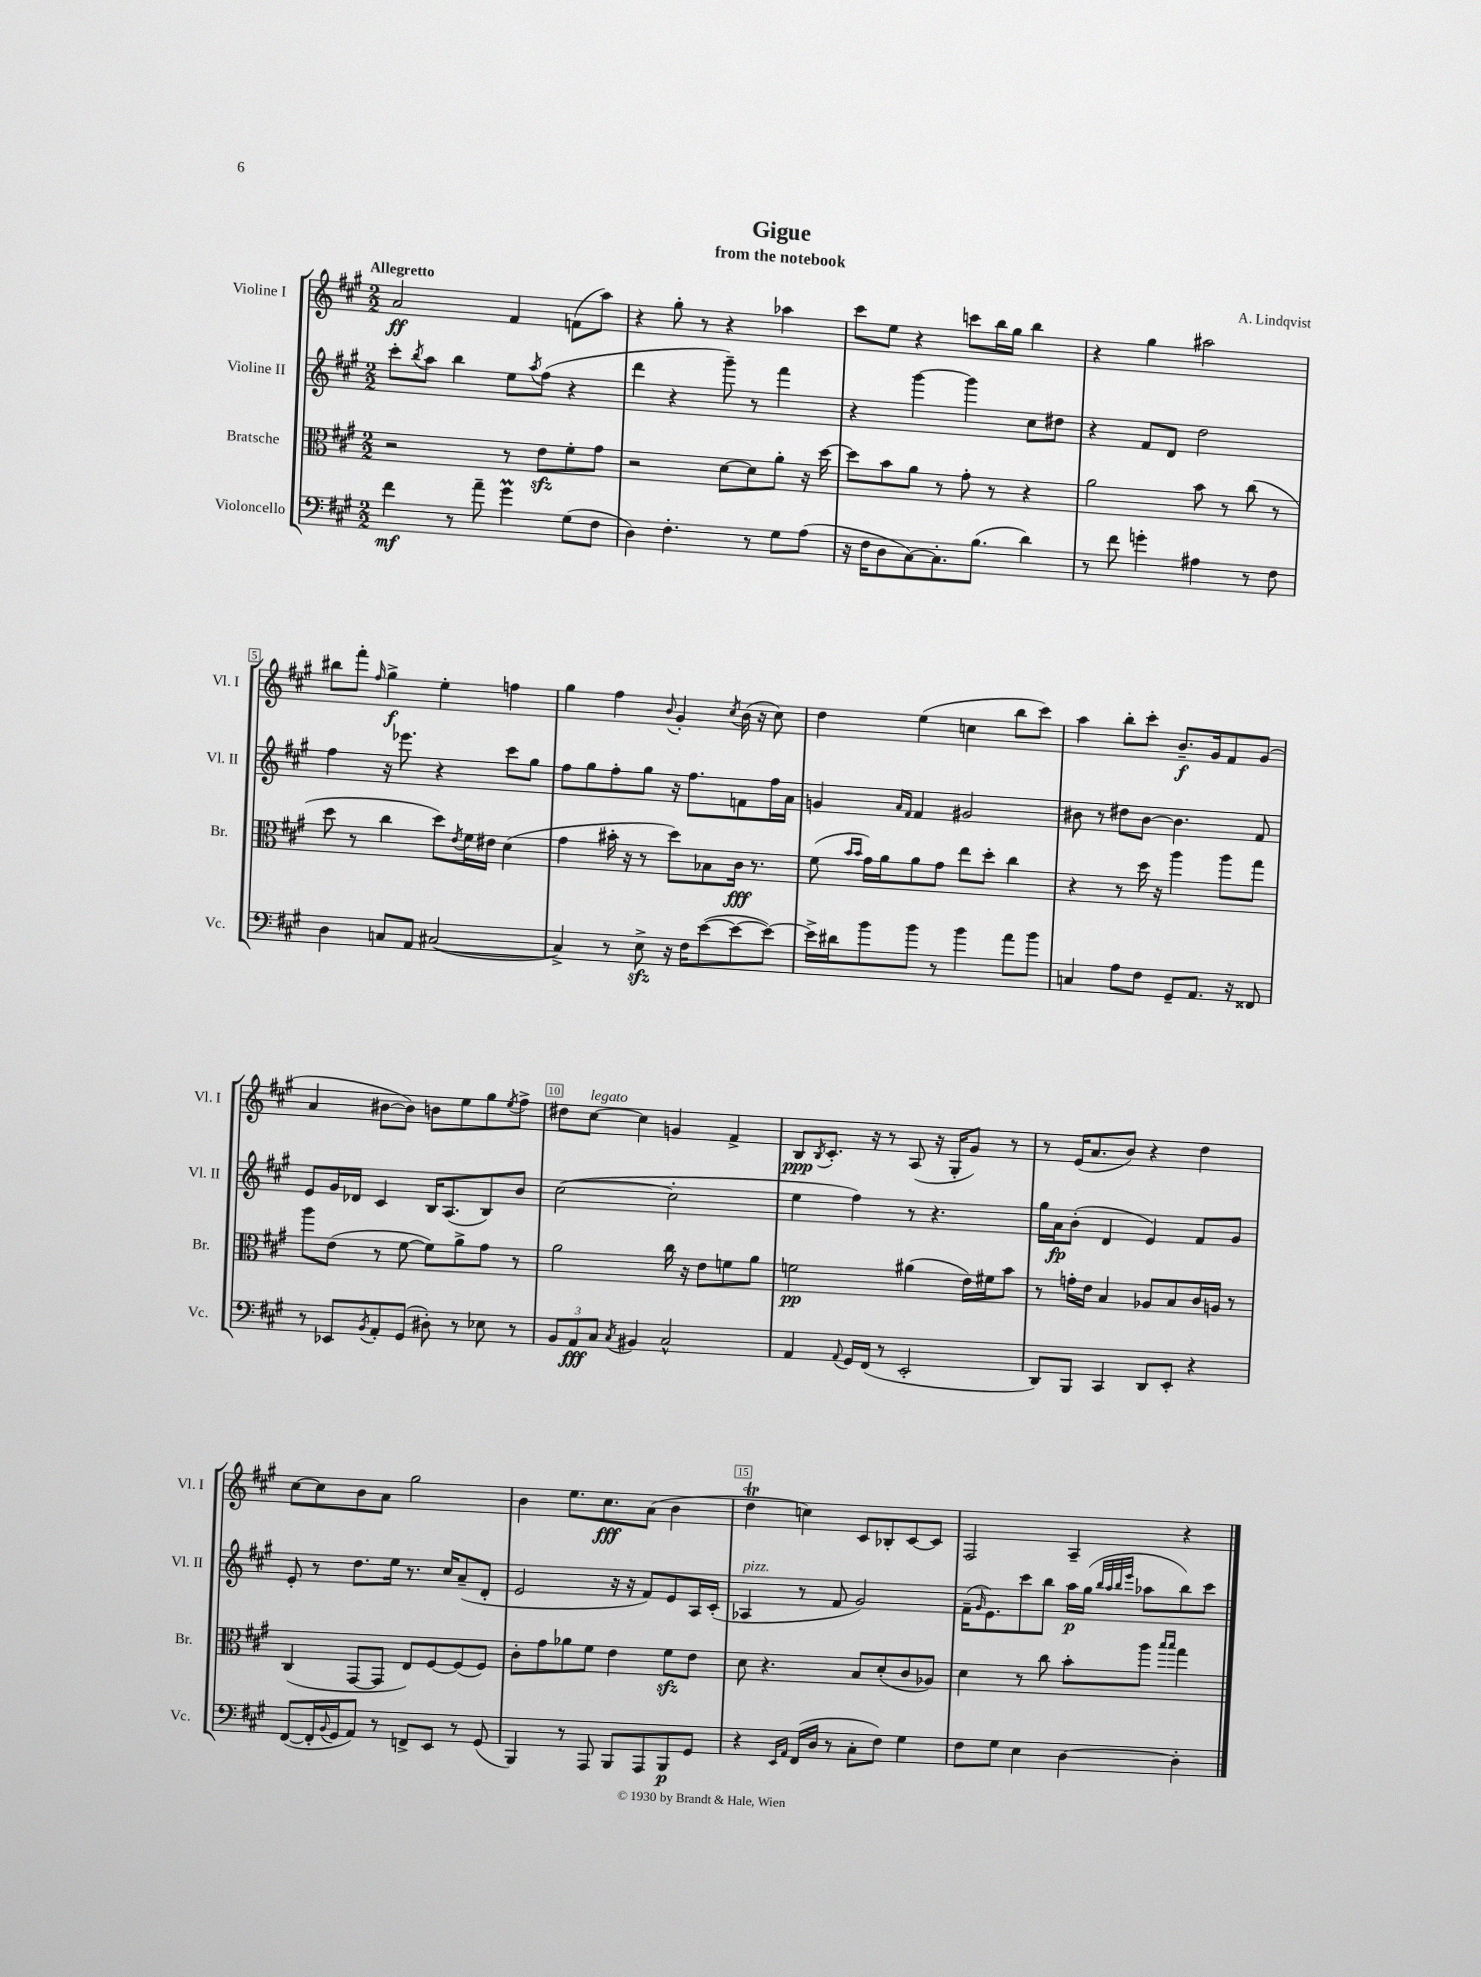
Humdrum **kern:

**kern	**dynam	**kern	**dynam	**kern	**dynam	**kern	**dynam
*part4	*part4	*part3	*part3	*part2	*part2	*part1	*part1
*staff4	*staff4	*staff3	*staff3	*staff2	*staff2	*staff1	*staff1
*I"Violoncello	*	*I"Bratsche	*	*I"Violine II	*	*I"Violine I	*
*I'Vc.	*	*I'Br.	*	*I'Vl. II	*	*I'Vl. I	*
*clefF4	*	*clefC3	*	*clefG2	*	*clefG2	*
*k[f#c#g#]	*	*k[f#c#g#]	*	*k[f#c#g#]	*	*k[f#c#g#]	*
*M2/2	*	*M2/2	*	*M2/2	*	*M2/2	*
=1	=1	=1	=1	=1	=1	=1	=1
!	!	!	!	!	!	!LO:TX:a:B:t=Allegretto	!
4f#\	mf	2r	.	8ccc#'\L	.	2a/	ff
.	.	.	.	8qbb/	.	.	.
.	.	.	.	8aa\J	.	.	.
8r	.	.	.	4bb\	.	.	.
8a~\	.	.	.	.	.	.	.
4g#m\	.	8r	.	8ee\L	.	4f#/	.
.	.	.	.	8qaa/	.	.	.
.	.	8ezz\L	.	(8ff#\J	.	.	.
(8G#\L	.	8f#'\	.	4r	.	(8fn\L	.
8F#\J	.	8g#\J	.	.	.	8aa\J)	.
=2	=2	=2	=2	=2	=2	=2	=2
4D\)	.	2r	.	4ddd\	.	4r	.
4.F#'\	.	.	.	4r	.	8gg#'\	.
.	.	.	.	.	.	8r	.
.	.	[8d\L	.	8ggg#~\)	.	4r	.
8r	.	8d\]	.	8r	.	.	.
8G#\L	.	8a'\J	.	4fff#\	.	4aa-X\	.
(8A\J	.	16r	.	.	.	.	.
.	.	[16dd\	.	.	.	.	.
=3	=3	=3	=3	=3	=3	=3	=3
16r	.	8dd\L]	.	4r	.	8ccc#\L	.
16F#\KL	.	.	.	.	.	.	.
8D\	.	8b\	.	.	.	8ee\J	.
[8C#\)	.	8a\J	.	[4ggg#\	.	4r	.
8.C#'\]	.	8r	.	.	.	.	.
.	.	8g#'\	.	4ggg#\]	.	8cccn\L	.
(8.B\J	.	.	.	.	.	.	.
.	.	8r	.	.	.	16bb\L	.
.	.	.	.	.	.	16gg#\JJ	.
4d\)	.	4r	.	8cc#\L	.	4bb\	.
.	.	.	.	8dd#X\J	.	.	.
=4	=4	=4	=4	=4	=4	=4	=4
8r	.	2a\	.	4r	.	4r	.
8f#\	.	.	.	.	.	.	.
4gn'\	.	.	.	8f#/L	.	4gg#\	.
.	.	.	.	8d/J	.	.	.
4A#X\	.	8b\	.	2dd\	.	2aa#X\	.
.	.	8r	.	.	.	.	.
8r	.	(8cc#\	.	.	.	.	.
8F#\	.	8r	.	.	.	.	.
!!LO:LB:g=z
=5	=5	=5	=5	=5	=5	=5	=5
4D\	.	8dd\	.	4ff#\	.	8bb#X\L	.
.	.	8r	.	.	.	8fff#'\J	.
.	.	.	.	.	.	16qqff#/	.
8Cn/L	.	4cc#\	.	16r	.	4gg#^\	f
.	.	.	.	8.eee-X\	.	.	.
8AA/J	.	.	.	.	.	.	.
([2C#X/	.	8dd\L)	.	4r	.	4ee'\	.
.	.	8qe/	.	.	.	.	.
.	.	16f#\L	.	.	.	.	.
.	.	16e#X\JJ	.	.	.	.	.
.	.	(4d\	.	8ccc#\L	.	4ffn\	.
.	.	.	.	8gg#\J	.	.	.
=6	=6	=6	=6	=6	=6	=6	=6
4C#^/])	.	4g#\	.	8ff#\L	.	4gg#\	.
.	.	.	.	8gg#\	.	.	.
8r	.	16b#X'\	.	8ff#'\	.	4ff#\	.
.	.	16r	.	.	.	.	.
8Ezz^\	.	8r	.	8gg#\J	.	.	.
.	.	.	.	.	.	8qqb/	.
16r	.	8dd\L)	.	16r	.	4g#'/	.
16F#\KL	.	.	.	8.ff#\L	.	.	.
([8e\	.	8B-X\	.	.	.	.	.
.	.	.	.	.	.	8qcc#/	.
8e\_	.	16c#\Jk	fff	8fn\	.	(16b\	.
.	.	8.r	.	.	.	16r	.
8e\J_)	.	.	.	16ff#\L	.	8cc#\)	.
.	.	.	.	16a\JJ	.	.	.
=7	=7	=7	=7	=7	=7	=7	=7
16e^\LL]	.	(8f#\	.	4gn/	.	4dd\	.
16d#X\J	.	.	.	.	.	.	.
.	.	16qqb/LL	.	.	.	.	.
.	.	16qqb/JJ	.	.	.	.	.
8b\	.	16g#\LL)	.	.	.	.	.
.	.	16a\J	.	.	.	.	.
.	.	.	.	16qqa/LL	.	.	.
.	.	.	.	16qqf#/JJ	.	.	.
8b\J	.	8a\	.	4f#/	.	(4ee\	.
8r	.	8g#\J	.	.	.	.	.
4b\	.	8ee\L	.	2g#X/	.	4ccn\	.
.	.	8dd'\J	.	.	.	.	.
8a\L	.	4cc#\	.	.	.	8bb\L	.
8b\J	.	.	.	.	.	8ccc#\J)	.
=8	=8	=8	=8	=8	=8	=8	=8
4Cn/	.	4r	.	8b#X\	.	4aa\	.
.	.	.	.	8r	.	.	.
8A\L	.	8r	.	8dd#X\L	.	8bb'\L	.
8F#\J	.	16dd\	.	[8b#\J	.	8ccc#'\J	.
.	.	16r	.	.	.	.	.
8GG#~/L	.	4aa\	.	4.b#\]	.	8.b~/L	f
8.AA/J	.	.	.	.	.	.	.
.	.	.	.	.	.	16g#/k	.
.	.	8aa\L	.	.	.	8f#/	.
16r	.	.	.	.	.	.	.
8FF##X/	.	8gg#\J	.	8f#/	.	(8g#/J	.
!!LO:LB:g=z
=9	=9	=9	=9	=9	=9	=9	=9
8r	.	8aa\L	.	8e/L	.	4a/	.
8EE-X/L	.	(8e\J	.	16g#/L	.	.	.
.	.	.	.	16d-X/JJ	.	.	.
8qBB/	.	.	.	.	.	.	.
8AA'/	.	8r	.	4c#/	.	[8b#X\L	.
(8GG#/J	.	[8f#\	.	.	.	8b#\J])	.
8D#X'\)	.	8f#\L])	.	16B/KL	.	8bn\L	.
.	.	.	.	(8.A/	.	.	.
8r	.	8a^\	.	.	.	8ee\	.
8E-X\	.	8g#\J	.	8B/)	.	8gg#\	.
.	.	.	.	.	.	8qee/	.
8r	.	8r	.	8b/J	.	8ff#^\J	.
=10	=10	=10	=10	=10	=10	=10	=10
12BB/L	.	2a\	.	([2cc#\	.	8dd#X\L	.
12AA/	fff	.	.	.	.	.	.
!	!	!	!	!	!	!LO:TX:a:i:t=legato	!
.	.	.	.	.	.	[8cc#\J	.
12C#/J	.	.	.	.	.	.	.
8qC#/	.	.	.	.	.	.	.
4BB#X/	.	.	.	.	.	4cc#\]	.
2C#^^/	.	16cc#\	.	2cc#'\]	.	4gn/	.
.	.	16r	.	.	.	.	.
.	.	8e\L	.	.	.	.	.
.	.	8fn\	.	.	.	4f#^/	.
.	.	8a\J	.	.	.	.	.
=11	=11	=11	=11	=11	=11	=11	=11
4AA/	.	2fn\	pp	4ee\	.	8B/L	ppp
.	.	.	.	.	.	8qB/	.
.	.	.	.	.	.	8.c#'/J	.
8qqAA/	.	.	.	.	.	.	.
16GG#/LL	.	.	.	4ff#\)	.	.	.
(16FF#/JJ	.	.	.	.	.	16r	.
8r	.	.	.	.	.	8r	.
2EE'/	.	(4a#X\	.	8r	.	(8A/	.
.	.	.	.	4.r	.	16r	.
.	.	.	.	.	.	16G#'/KL	.
.	.	16e\LL)	.	.	.	8g#/J)	.
.	.	16f#X\J	.	.	.	.	.
.	.	8b\J	.	.	.	8r	.
=12	=12	=12	=12	=12	=12	=12	=12
8DD/L)	.	8r	.	16gg#\LL	.	8r	.
.	.	.	.	16a\J	fp	.	.
8BBB/J	.	16gn'\LL	.	(8b'\J	.	(16e/KL	.
.	.	16e\JJ	.	.	.	8.a/	.
4CC#/	.	4B/	.	4d/	.	.	.
.	.	.	.	.	.	8b/J)	.
8DD/L	.	8A-X/L	.	4e/)	.	4r	.
8EE'/J	.	8B/	.	.	.	.	.
4r	.	16c#/L	.	8f#/L	.	4dd\	.
.	.	16An/JJ	.	.	.	.	.
.	.	8r	.	8g#/J	.	.	.
!!LO:LB:g=z
=13	=13	=13	=13	=13	=13	=13	=13
([8FF#/L	.	(4C#/	.	8e'/	.	[8cc#\L	.
16FF#'/L]	.	.	.	8r	.	8cc#\]	.
8qqBB/	.	.	.	.	.	.	.
16GG#/J	.	.	.	.	.	.	.
8AA/J)	.	[8GG#/L	.	8.dd\L	.	8b\	.
8r	.	8GG#/J]	.	.	.	8a\J	.
.	.	.	.	16ee\Jk	.	.	.
8FFn^/L	.	8E/L)	.	8.r	.	2gg#\	.
8EE/J	.	[8F#/	.	.	.	.	.
.	.	.	.	16cc#/KL	.	.	.
8r	.	(8F#/]	.	(8a~/	.	.	.
(8GG#/	.	8F#/J)	.	8d'/J	.	.	.
=14	=14	=14	=14	=14	=14	=14	=14
4BBB/)	.	8c#'\L	.	2e/	.	4b\	.
.	.	8g#\	.	.	.	.	.
8r	.	8a-X\	.	.	.	8.ee\L	.
8AAA/	.	8f#\J	.	.	.	.	.
.	.	.	.	.	.	8.cc#\	fff
8BBB/L	.	4e\	.	16r	.	.	.
.	.	.	.	16r	.	.	.
8AAA/	.	.	.	8f#/L)	.	(8a\J	.
8BBB/	p	8f#zz\L	.	8e/	.	4b\	.
8GG#/J	.	8e\J	.	16A/L	.	.	.
.	.	.	.	(16c#'/JJ	.	.	.
=15	=15	=15	=15	=15	=15	=15	=15
!	!	!	!	!LO:TX:a:i:t=pizz.	!	!	!
4r	.	8d\	.	4A-X/	.	4ddT\	.
.	.	4.r	.	.	.	.	.
16qqEE/LL	.	.	.	.	.	.	.
16qqAA/JJ	.	.	.	.	.	.	.
(16FF#/LL	.	.	.	8r	.	4ccn\)	.
16D/JJ	.	.	.	.	.	.	.
8r	.	.	.	8f#/	.	.	.
8C#'\L	.	8B/L	.	2g#/)	.	8c#/L	.
8F#\J)	.	(8d'/	.	.	.	8B-X'/	.
4G#\	.	8c#/	.	.	.	[8c#/	.
.	.	8A-X/J)	.	.	.	8c#/J]	.
=16	=16	=16	=16	=16	=16	=16	=16
8F#\L	.	4d\	.	(16f#~\KL	.	2F#/	.
.	.	.	.	16qqg#/	.	.	.
.	.	.	.	8.e\)	.	.	.
8G#\J	.	.	.	.	.	.	.
4E\	.	8r	.	8ccc#\	.	.	.
.	.	8cc#\	.	8bb\J	.	.	.
[4D\	.	8b'\L	.	16aa\LL	p	4A~/	.
.	.	.	.	(16gg#\JJ	.	.	.
.	.	.	.	32qqbb/LLL	.	.	.
.	.	.	.	32qqaa/	.	.	.
.	.	.	.	32qqbb/	.	.	.
.	.	.	.	32qqeee/JJJ	.	.	.
.	.	8aa\J	.	8aa-X\L	.	.	.
.	.	16qqbb/LL	.	.	.	.	.
.	.	16qqbb/JJ	.	.	.	.	.
4D'\]	.	4gg#\	.	8bb\)	.	4r	.
.	.	.	.	8ccc#\J	.	.	.
==	==	==	==	==	==	==	==
*-	*-	*-	*-	*-	*-	*-	*-
